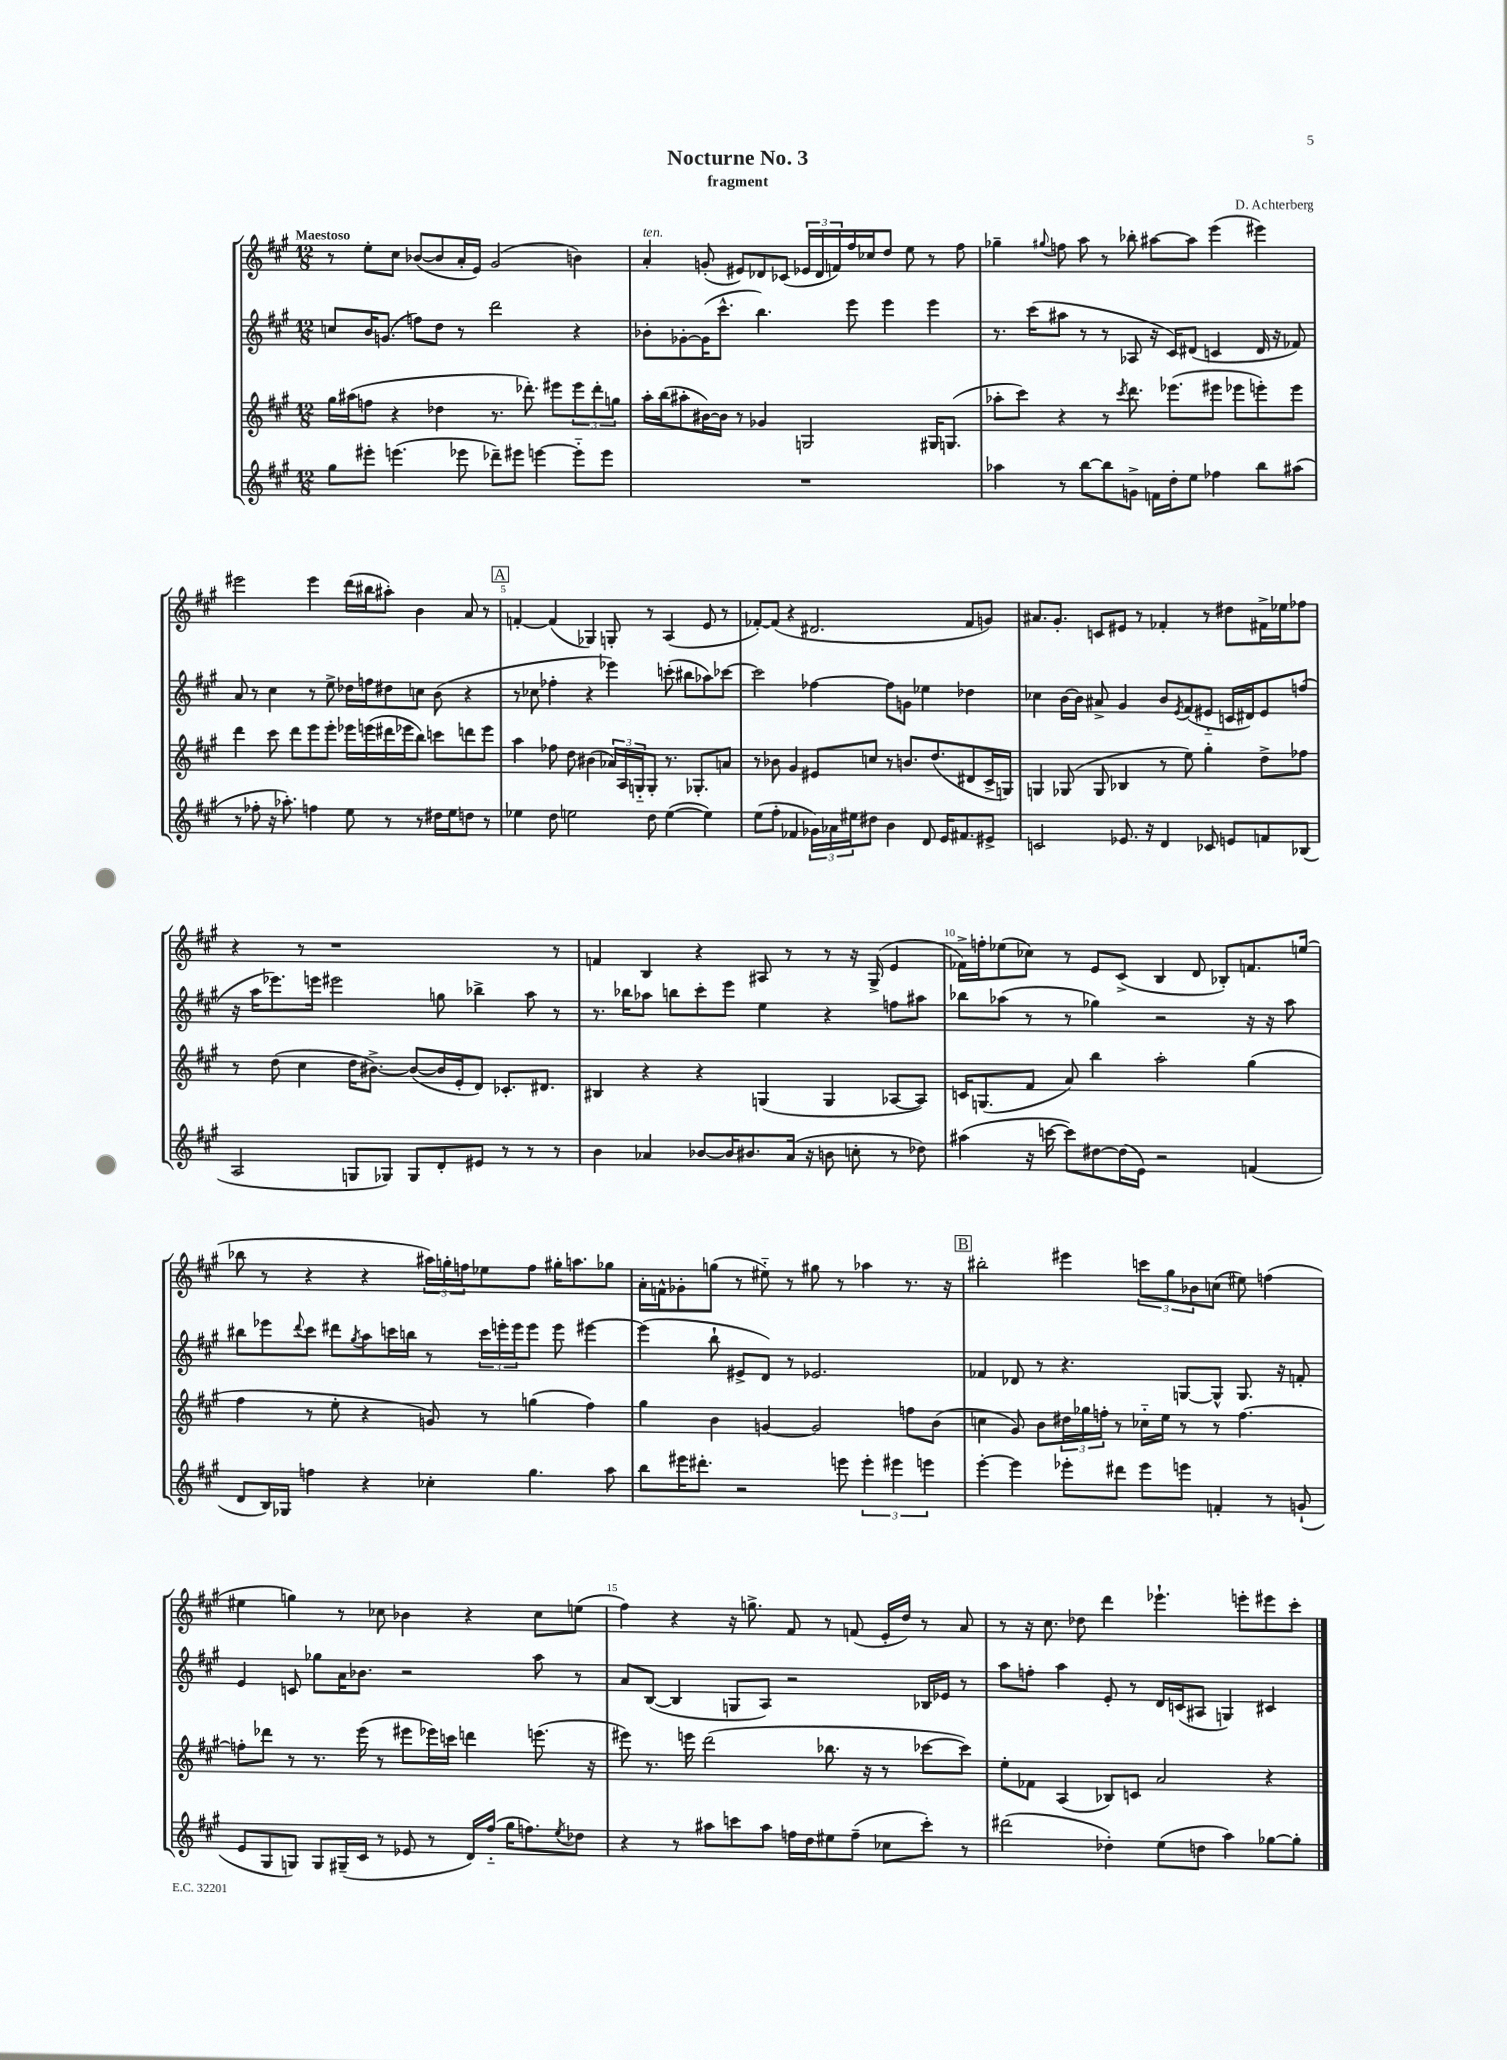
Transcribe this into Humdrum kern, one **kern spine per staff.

**kern	**kern	**kern	**kern
*staff4	*staff3	*staff2	*staff1
*clefG2	*clefG2	*clefG2	*clefG2
*k[f#c#g#]	*k[f#c#g#]	*k[f#c#g#]	*k[f#c#g#]
*M12/8	*M12/8	*M12/8	*M12/8
8gg#\L	16gg#\LL	8cc/L	8r
.	(16aa#\J	.	.
8eee#'\J	8ff\J	16b/K	8ee'\L
.	.	(8.g/J	.
(4.eee\	4r	.	8cc#\J
.	.	8ff\L)	([8b-/L
.	4dd-\	8dd\J	8b-/]
8eee-\	.	8r	16a'/L
.	.	.	16e/JJ)
8ddd-~\L)	8.r	2ddd\	(2g#/
8eee#\J	.	.	.
.	8.ddd-'\)	.	.
[4eee\	.	.	.
.	8eee#\L	.	.
8eee'~\]L	12eee#\	4r	4b\)
.	12ddd-'\	.	.
8eee\J	.	.	.
.	12gg\J	.	.
=	=	=	=
1.r	16aa'\LL	8b-'\L	4a'/
.	(16bb\J	.	.
.	8aa#'\	[8g-'\	.
.	[16b#\L)	(16g-\]K	(8g'/
.	16b#\]JJ	8.ccc#^^\J	.
.	8r	.	8e#/L)
.	4g-/	4.bb\)	8d-/
.	.	.	(8c-/J
.	2G/	.	24e-/LL
.	.	.	24d-/
.	.	.	24f/)
.	.	8eee\	16ff#/
.	.	.	16cc-/J
.	.	4eee\	8dd/J
.	.	.	8ee\
.	16G#/LK	4eee\	8r
.	(8.G/J	.	.
.	.	.	8ff#\
=	=	=	=
4aa-\	8aa-'\L	8.r	4gg-~\
.	8ccc#\J)	.	.
.	.	(16ccc#\LK	.
.	.	.	8qqgg#/
8r	4r	8aa#\J	8ff\
[8bb\L	.	8r	8aa\
8bb\]	8r	8r	8r
.	8qccc#/	.	.
8g^\J	8.ddd\	8A-/	8bb-'\
16f\LL	.	16r	[8aa#\L
16dd'\J	(8.eee-\L	16c#/LK)	.
8ee\J	.	(8d#/J	8aa#\]J
4ff-\	8eee#\J	4c/	(4eee\
.	8eee-\L	.	.
8bb\L	8eee'\)	16d#/	4eee#\)
.	.	16r	.
(8aa#\J	8eee\J	8f-/)	.
=	=	=	=
8r	4ddd\	8a/	2eee#\
8ff-'\	.	8r	.
16r	8ccc#\	4cc#\	.
8.aa-'\)	.	.	.
.	8ddd\L	.	.
4ff\	8eee\	8r	4eee#\
.	8eee'\J	8ee^\	.
8ee\	16eee-\LL	16dd-\LL	(16ddd\LL
.	(16eee\	16ff\J	16bb#\J
8r	16ddd#\	8dd#\	8aa#'\J)
.	16eee-\J	.	.
8r	8bb\J)	8cc\J	4b\
16dd#\LL	8ccc\L	(8b\	.
16ee\J	.	.	.
8dd\J	8ddd\	4r	8a/
8r	8eee-\J	.	8r
=	=	=	=
4ee-\	4aa\	8r	[4f'/
.	.	8cc-\	.
8dd\	8ff-\	4ff-'\	(4f/]
2ee\	8dd\	.	.
.	(4b#\	4r	4G-/)
.	24a-/LL)	4eee-\)	8G'/
.	24A/	.	.
.	24G'~/J	.	.
8dd\	8G'/J	.	8r
([4ee\	8.r	(8ccc'\	(4A/
.	.	8bb#\L	.
.	8.G-'/L	.	.
4ee\])	.	8aa-\)	8e/
.	8a/J	[8ccc-\J	8r
=	=	=	=
(8ee\L	8r	2ccc-\]	[8f-'/L)
8ff#'\J	8b-\	.	(8f-/]J
4f-/	4g#/	.	4r
24g-\LL)	8e#/L	[4ff-\	2.d#/
24a-\	.	.	.
24ee#\J	.	.	.
8dd#\J	8cc/J	.	.
4b\	8r	8ff-\]L	.
.	8.b/L	8g\J	.
8d/	.	4ee-\	.
.	(8.dd/	.	.
16e/LK	.	.	.
8.f#/	.	.	.
.	8d#/	4dd-\	8f-/L
8e#^/J	16c#^/L	.	8g/J)
.	16G/JJ)	.	.
=	=	=	=
2c/	4G/	4cc-\	8.a#/L
.	.	.	8.g#'/J
.	(8G-/	[16b\LL	.
.	.	16b\]JJ	.
.	8G-/	8a#^/	8c/L
8.e-/	4B-/	4g#/	8e#/J
.	.	.	8r
16r	.	.	.
4d/	8r	8b/L	4f-'/
.	.	8qe/	.
.	8ee\)	(8f#/	.
8c-/	4gg#'\	8e#'~/J	8r
8e/L	.	16c/LL	8dd#\L
.	.	16d#/J)	.
8f/	8dd^\L	8e#/	16f#^\L
.	.	.	16ee-\J
(8B-/J	8ff-\J	(8ff/J	8ff-\J
=	=	=	=
2A/	8r	16r	4r
.	.	16aa\LK	.
.	(8dd\	8.eee-\)	.
.	4cc#\	.	8r
.	.	16eee\Jk	.
.	.	2eee#\	1r
8G/L	16dd\LK	.	.
.	[8.b#^\J)	.	.
8G-/J)	.	.	.
8G-/L	(8b#/_L	.	.
8d'/	16b#/]L	8gg\	.
.	16e'/J	.	.
8e#/J	8d/J)	4bb-^\	.
8r	8.c-'/L	.	.
8r	.	8aa\	.
.	8.d#/J	.	.
8r	.	8r	8r
=	=	=	=
4b\	4B#/	8.r	4f/
.	.	16bb-\LK	.
4a-/	4r	8aa-\J	4B/
.	.	8bb\L	.
[8b-/L	4r	8ccc#'\	4r
16b-/]K	.	8eee\J	.
8.b#/	.	.	.
.	(4G/	4ee\	8A#/
(16a-/Jk	.	.	8r
16r	.	.	.
8b\	4G/	4r	8r
8cc'\	.	.	16r
.	.	.	(16G#^/
8r	[8A-/L	8ff\L	4e/
8dd-\)	8A-/]J)	8aa#\J	.
=	=	=	=
(4aa#\	16c/LK	8bb-\L	16f-^\LL)
.	(8.G/	.	16ff'\J
.	.	(8aa-\J	(8ee-\
16r	8f#/J	8r	8cc-\J)
[16ccc\	.	.	.
8ccc\]L)	8a/)	8r	8r
[8dd#\	4bb\	4gg-\)	8e/L
(16dd#\]L	.	.	(8c#^/J
16e\JJ)	.	.	.
2r	2aa'\	2r	4B/
.	.	.	8d/
.	.	.	8B-'/L)
(4f/	(4gg#\	16r	8.f/
.	.	16r	.
.	.	8aa-\	.
.	.	.	(16ee/Jk
=	=	=	=
8d/L	4ff#\	8bb#\L	8bb-\
16B/L)	.	8eee-\	8r
16G-/JJ	.	.	.
.	.	8qqddd/	.
4ff\	8r	8ccc#\J	4r
.	8ee'\	8ddd#\L	.
.	.	8qgg#/	.
4r	4r	8aa\	4r
.	.	16ccc\L	.
.	.	16bb\JJ	.
4cc-'\	8g/)	8r	24aa#\LL)
.	.	.	24gg'\
.	.	.	24ff\J
.	8r	24ccc\LL	8ee-\
.	.	24eee'\	.
.	.	24eee\J	.
4.gg#\	(4gg\	8eee\J	8ff\J
.	.	8eee\	16gg#'\LK
.	.	.	8.aa\
.	4ff#\)	[4eee#\	.
8aa\	.	.	8gg-\J
=	=	=	=
8bb\L	4gg#\	(4eee#\]	16a'\LL
.	.	.	16f^^\J
16eee#\K	.	.	8g-'\
8.ddd#'\J	.	.	.
.	4b\	8bb`\	(8gg\J
2r	.	8e#^/L	8r
.	[4g/	8d/J)	8ee#'~\)
.	.	8r	8r
.	2g/]	2.e-/	8gg#\
8eee\	.	.	8r
6eee'\	.	.	4aa-\
6eee#\	.	.	.
.	8ff\L	.	8.r
6eee\	.	.	.
.	(8b\J	.	.
.	.	.	16r
=	=	=	=
[4eee'\	4cc\	4f-/	2bb#'\
4eee\]	8g#/)	8d-/	.
.	8b\L	8r	.
8eee-'\L	24dd#\L	4.r	4eee#\
.	24gg-\	.	.
.	24ff'\JJ	.	.
8ddd#\J	8r	.	.
8eee-\L	16cc-'~\LL	.	12ccc\L
.	16ee\JJ	.	.
.	.	.	12gg#\
8eee\J	8r	[8G/L	.
.	.	.	12b-\
4f'/	8r	8G^^/]J	(8cc\J
.	[4.ff\	8.G/	8ee#\)
8r	.	.	(4ff\
.	.	16r	.
(8g`/	.	8f'/	.
=	=	=	=
8e/L	8ff'\]L	4e/	4ee#\
8G#/	8ddd-\J	.	.
8G/J)	8r	8c/	4gg\)
8G/L	8.r	8gg-\L	.
(16G#~/L	.	16a\K	8r
16c#/JJ	(16eee\	8.b-\J	.
8r	8r	.	8cc-\
8e-/	8eee#\L	2r	4b-\
8r	16eee-\L)	.	.
.	16ccc\JJ	.	.
16d/LL)	4ddd\	.	4r
(16ff#'~/JJ	.	.	.
16gg#\LK	.	.	.
8.ff\)	.	.	.
.	(8.eee\	8aa\	8cc-\L
8qee/	.	.	.
8dd-\J	.	8r	(8ee\J
.	16r	.	.
=	=	=	=
4r	8eee#\)	8a/L	4ff#\)
.	8.r	([8B/J	.
8r	.	4B/]	4r
.	16eee\	.	.
8aa#\L	(2ddd\	.	.
8ccc\	.	8G/L	16r
.	.	.	8.gg^\
8aa#\J	.	8A/J)	.
16ff\LL	.	2r	8f#/
16dd\J	.	.	.
8ee#\	8.bb-\	.	8r
(8ff~\J	.	.	(8f/
.	16r	.	.
8cc-\L	8r	.	16e'/LL
.	.	.	16dd/JJ)
8ccc'\J)	[8ccc-\L	16B-/LL	8r
.	.	16e-/JJ	.
8r	8ccc-\]J)	8r	8a/
=	=	=	=
(2ddd#\	8ee'\L	8aa\L	8r
.	8f-\J	8ff'\J	16r
.	.	.	8.cc#\
.	(4A/	4aa\	.
.	.	.	8dd-\
4dd-'\)	8B-/L)	8e'/	4ddd\
.	8c/J	8r	.
(8ee\L	2a/	16d/LL	4.eee-`\
.	.	(16c/J	.
8dd\J	.	8A#/J	.
4aa\)	.	4G/)	.
.	.	.	8eee'\L
[8gg-\L	4r	4c#/	8eee#\
8gg-'\]J	.	.	8ccc#'\J
==	==	==	==
*-	*-	*-	*-
